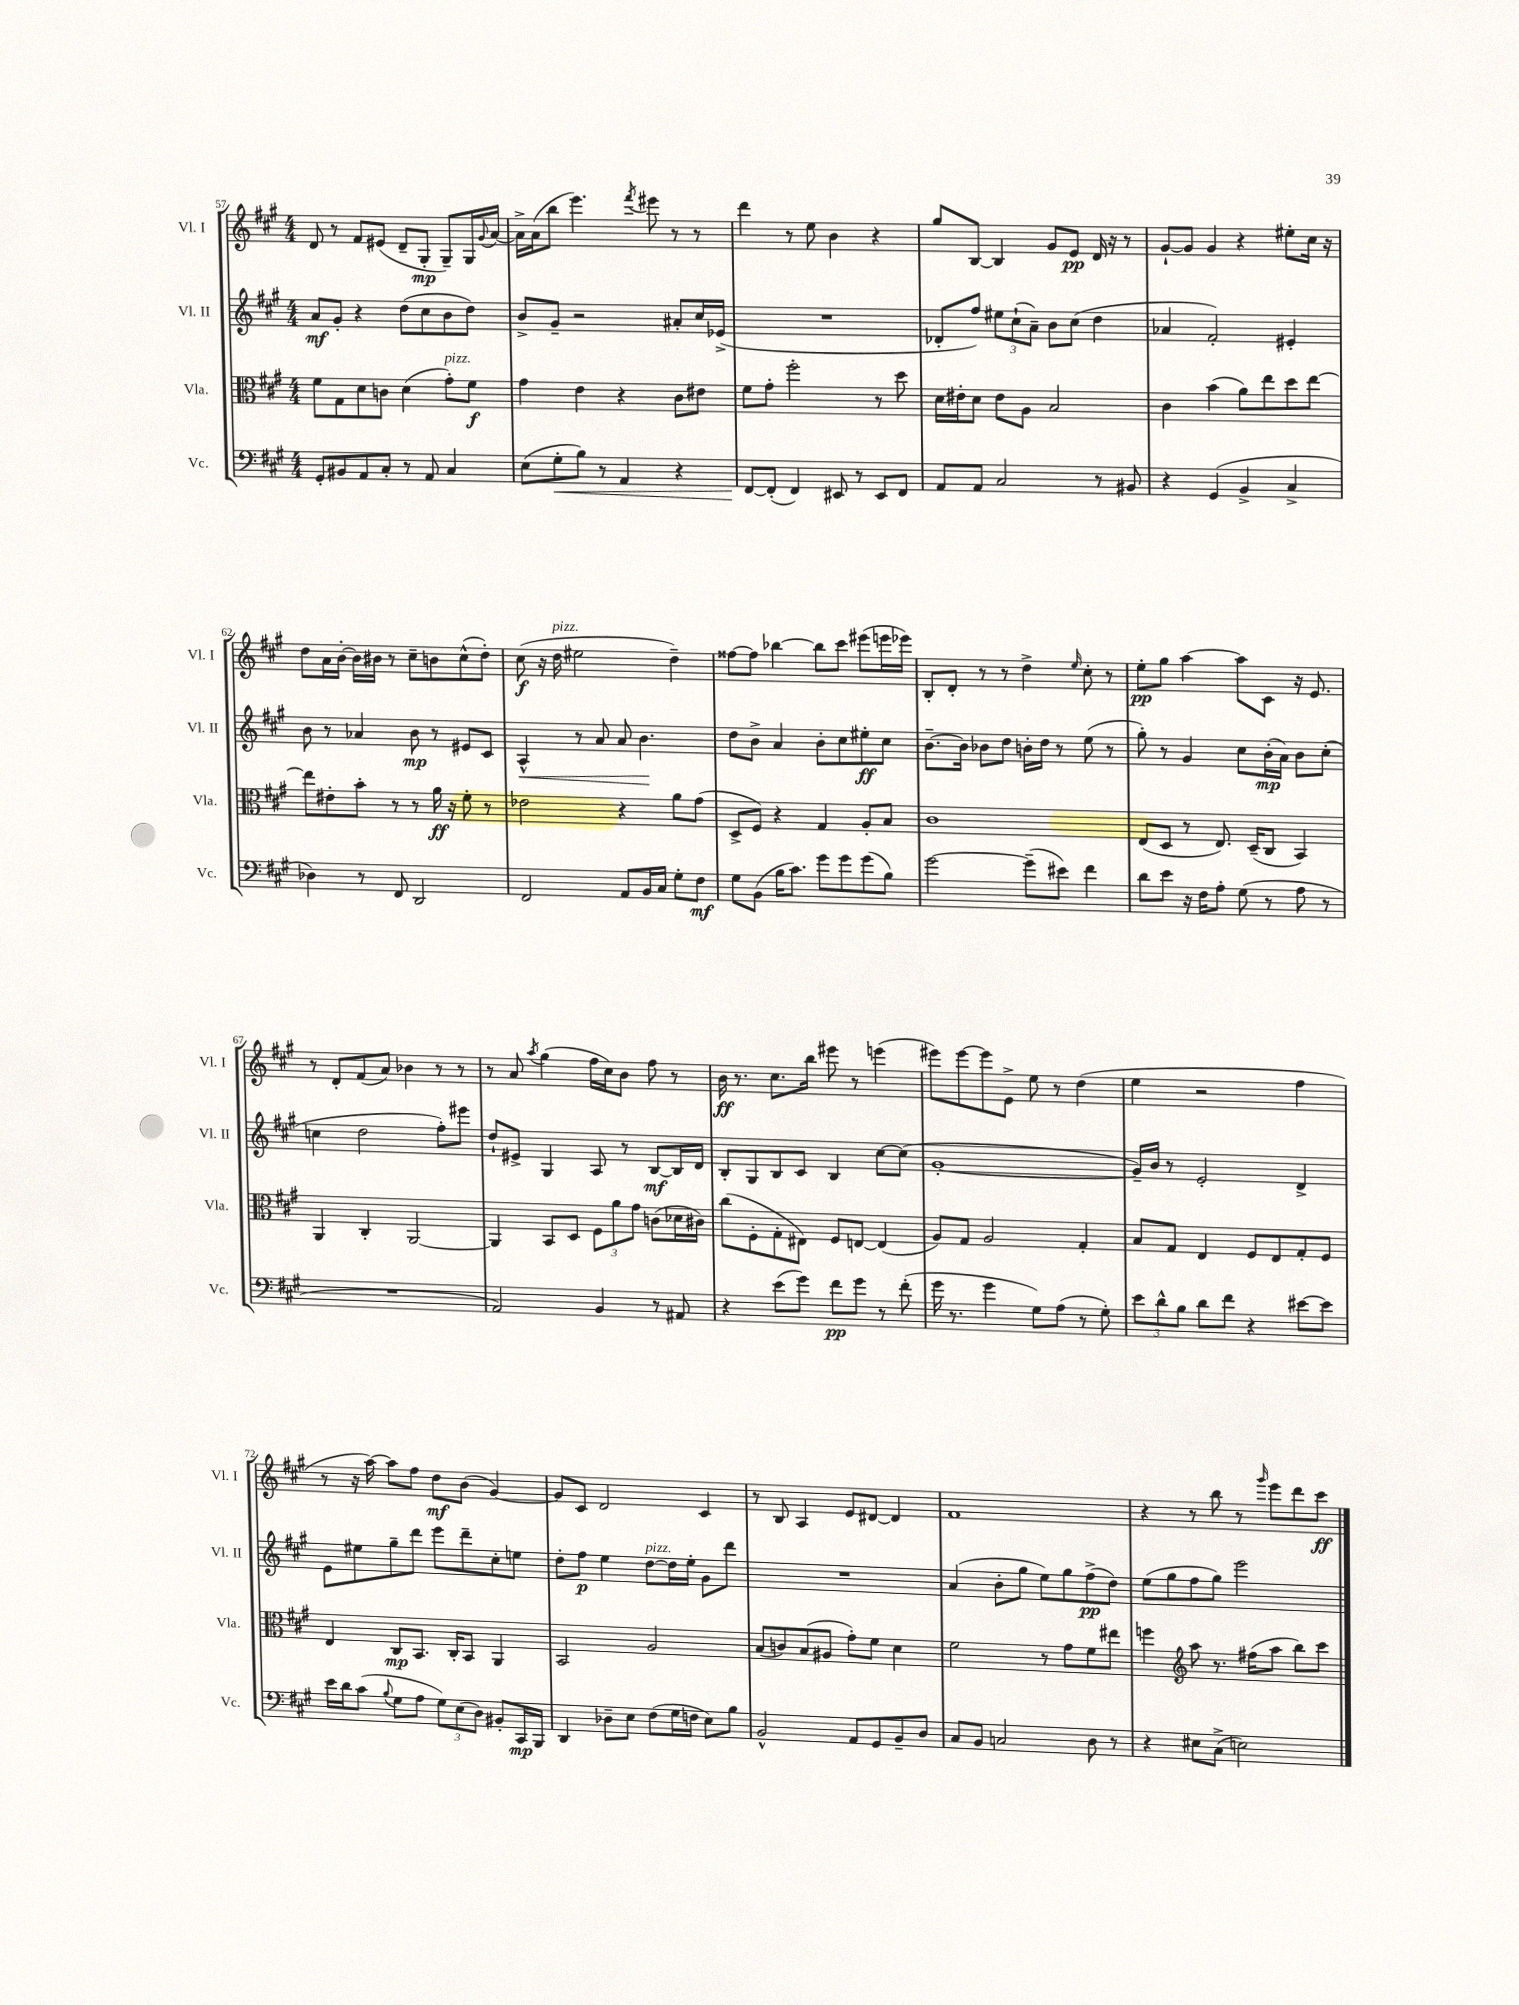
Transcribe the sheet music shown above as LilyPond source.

<<
\new StaffGroup <<
\new Staff = "s0" \with { instrumentName = "Vl. I" shortInstrumentName = "Vl. I" } {
    \clef treble \key a \major \numericTimeSignature \time 4/4
    d'8 r8 fis'8 eis'8( d'8-- gis8-.\mp gis8--) gis16 \appoggiatura { gis'8 } a'16~ |
    a'16-> a'16( b''8 e'''4.) \acciaccatura { fis'''8 } eis'''8 r8 r8 |
    d'''4 r8 e''8 b'4 r4 |
    gis''8 b8~ b4 gis'8 e'8\pp d'16 r16 r8 |
    gis'8~-! gis'8 gis'4 r4 eis''8-. cis''16 r16 |
    d''8 a'16 b'16~-. b'16 bis'16 r8 cis''8-- b'8 cis''8-^( d''8-.) |
    cis''8\f( r16 d''16^\markup { \italic "pizz." } eis''2 d''4--) |
    fisis''8~ fisis''8 bes''4~ bes''8 cis'''8 eis'''8( e'''16 ees'''16) |
    b8-. d'8-. r8 r8 d''4-> \grace { e''16 } cis''8-. r8 |
    e''8-.\pp gis''8 a''4~ a''8 cis'8 r16 e'8. |
    r8 d'8-. fis'8( a'8) bes'4 r8 r8 |
    r8 a'8 \acciaccatura { a''8 } gis''4( fis''16 cis''16) b'8 fis''8 r8 |
    b'16\ff r8. cis''8. b''16 eis'''8 r8 e'''4( |
    eis'''8) eis'''8~ eis'''8 e'8-> e''8 r8 d''4( |
    e''4 r2 fis''4 |
    r8 r16 a''16~) a''8 fis''8 d''8\mf b'8( gis'4~) |
    gis'8 cis'8 d'2 cis'4 |
    r8 b8 a4 e'8 dis'8~ dis'4 |
    fis'1 |
    r4 r8 b''8 r8 \grace { gis'''16 } e'''8 d'''8 cis'''8\ff \bar "|." |
}
\new Staff = "s1" \with { instrumentName = "Vl. II" shortInstrumentName = "Vl. II" } {
    \clef treble \key a \major \numericTimeSignature \time 4/4
    a'8\mf gis'8-. r4 d''8( cis''8 b'8 d''8) |
    b'8-> gis'8-- r2 ais'8-. cis''16 ees'16->( |
    R1 |
    des'8-. fis''8) \tuplet 3/2 { eis''8 cis''8-!( a'8--) } b'8 cis''8( d''4 |
    aes'4 fis'2-.) eis'4-. |
    b'8 r8 aes'4 b'8\mp r8 eis'8 cis'8 |
    a4-^\< r8 a'8 a'8 b'4.\! |
    d''8 b'8-> a'4 b'8-. cis''8 eis''8-.\ff cis''8 |
    b'8.~-- b'16 bes'8 d''8 b'16-. d''16 r8 e''8( r8 |
    gis''8-.) r8 gis'4 cis''8 b'16-.\mp( a'16) b'8 cis''8-.( |
    c''4 d''2 fis''8-.) eis'''8 |
    d''8-! eis'8-> gis4 a8 r8 b8~\mf b16 d'16 |
    b8-. gis8 b8 cis'8 b4 cis''8~ cis''8( |
    gis'1~-. |
    gis'16--) b'16 r8 e'2-. d'4-> |
    e'8 eis''8 gis''8-- d'''8 e'''8 d'''8-- cis''8-. e''8 |
    d''8-. fis''8\p e''4 d''8~^\markup { \italic "pizz." } d''16 e''16-. gis'8 d'''8 |
    R1 |
    a'4( b'8-. gis''8 e''8) gis''8 fis''8->\pp( d''8) |
    e''8( gis''8 fis''8 gis''8) e'''2 \bar "|." |
}
\new Staff = "s2" \with { instrumentName = "Vla." shortInstrumentName = "Vla." } {
    \clef alto \key a \major \numericTimeSignature \time 4/4
    fis'8 gis8 d'8 c'8 d'4( gis'8-.^\markup { \italic "pizz." }) fis'8\f |
    gis'4 e'4 r4 cis'8 eis'8 |
    fis'8 gis'8-. fis''2-. r8 d''8 |
    d'16 eis'16-. d'8 eis'8 a8 b2 |
    cis'4 b'4( a'8) e''8 d''8 e''8~ |
    e''8 eis'8-. b'8-. r8 r8 a'16\ff r16 fis'8-. r8 |
    ees'2 r4 a'8 gis'8( |
    d8-> fis8) r4 gis4 a8-. b8 |
    cis'1 |
    e8( d8 r8 e8.) d16--( cis8 b,4) |
    a,4 cis4-. a,2~ |
    a,4 b,8 d8 \tuplet 3/2 { fis8 a'8 gis'8 } c'8( des'16 cis'16) |
    cis''8( fis8-. gis8-. eis8) fis8 e8~ e4( |
    a8) gis8 a2 gis4-. |
    b8 gis8 e4 fis8 e8 gis8-. fis8 |
    e4 cis8\mp b,8. cis16-. b,8 a,4 |
    b,2 a2 |
    b8( c'8) b8( ais8 gis'8-.) fis'8 d'4 |
    fis'2 r8 gis'8 fis'8 eis''8 |
    f''4 \clef treble a''8 r8. fis''16( a''8 b''8) cis'''8 \bar "|." |
}
\new Staff = "s3" \with { instrumentName = "Vc." shortInstrumentName = "Vc." } {
    \clef bass \key a \major \numericTimeSignature \time 4/4
    gis,8-. bis,8 a,8 cis8-. r8 a,8 cis4 |
    e8( gis8-.\< b8) r8 a,4 r4 |
    fis,8~\! fis,8-.( fis,4) eis,8 r8 eis,8 fis,8 |
    a,8 a,8 cis2 r8 bis,8 |
    r4 gis,4( b,4-> cis4-> |
    des4) r8 fis,8 d,2 |
    fis,2 a,8 b,16 cis16 gis8-. fis8\mf |
    gis8 b,8( b16 cis'8.) gis'8 gis'8 gis'8( b8) |
    gis'2~ gis'8--( eis'8) fis'4 |
    d'8 e'8 r16 fis16 a8-. gis8( r8 a8 r8 |
    R1 |
    a,2) b,4 r8 ais,8 |
    r4 e'8( gis'8) fis'8\pp gis'8 r8 fis'8-.( |
    gis'16 r8. gis'4 gis8) a8( r8 gis8-.) |
    \tuplet 3/2 { e'8 d'8-^ b8 } d'8 fis'8 r4 eis'8~ eis'8 |
    e'16 d'16 cis'8( \appoggiatura { b8 } gis8 a8 \tuplet 3/2 { gis8) e8( d8) } bis,8-. cis,16\mp b,,16 |
    d,4 des8-- e8 fis8( gis16 f16 e8) b8 |
    b,2-^ a,8 gis,8 b,8-- d8 |
    cis8 b,8 c2 d8 r8 |
    r4 eis8 cis8->( e2) \bar "|." |
}
>>
>>
\layout { \context { \Score currentBarNumber = #57 } }
